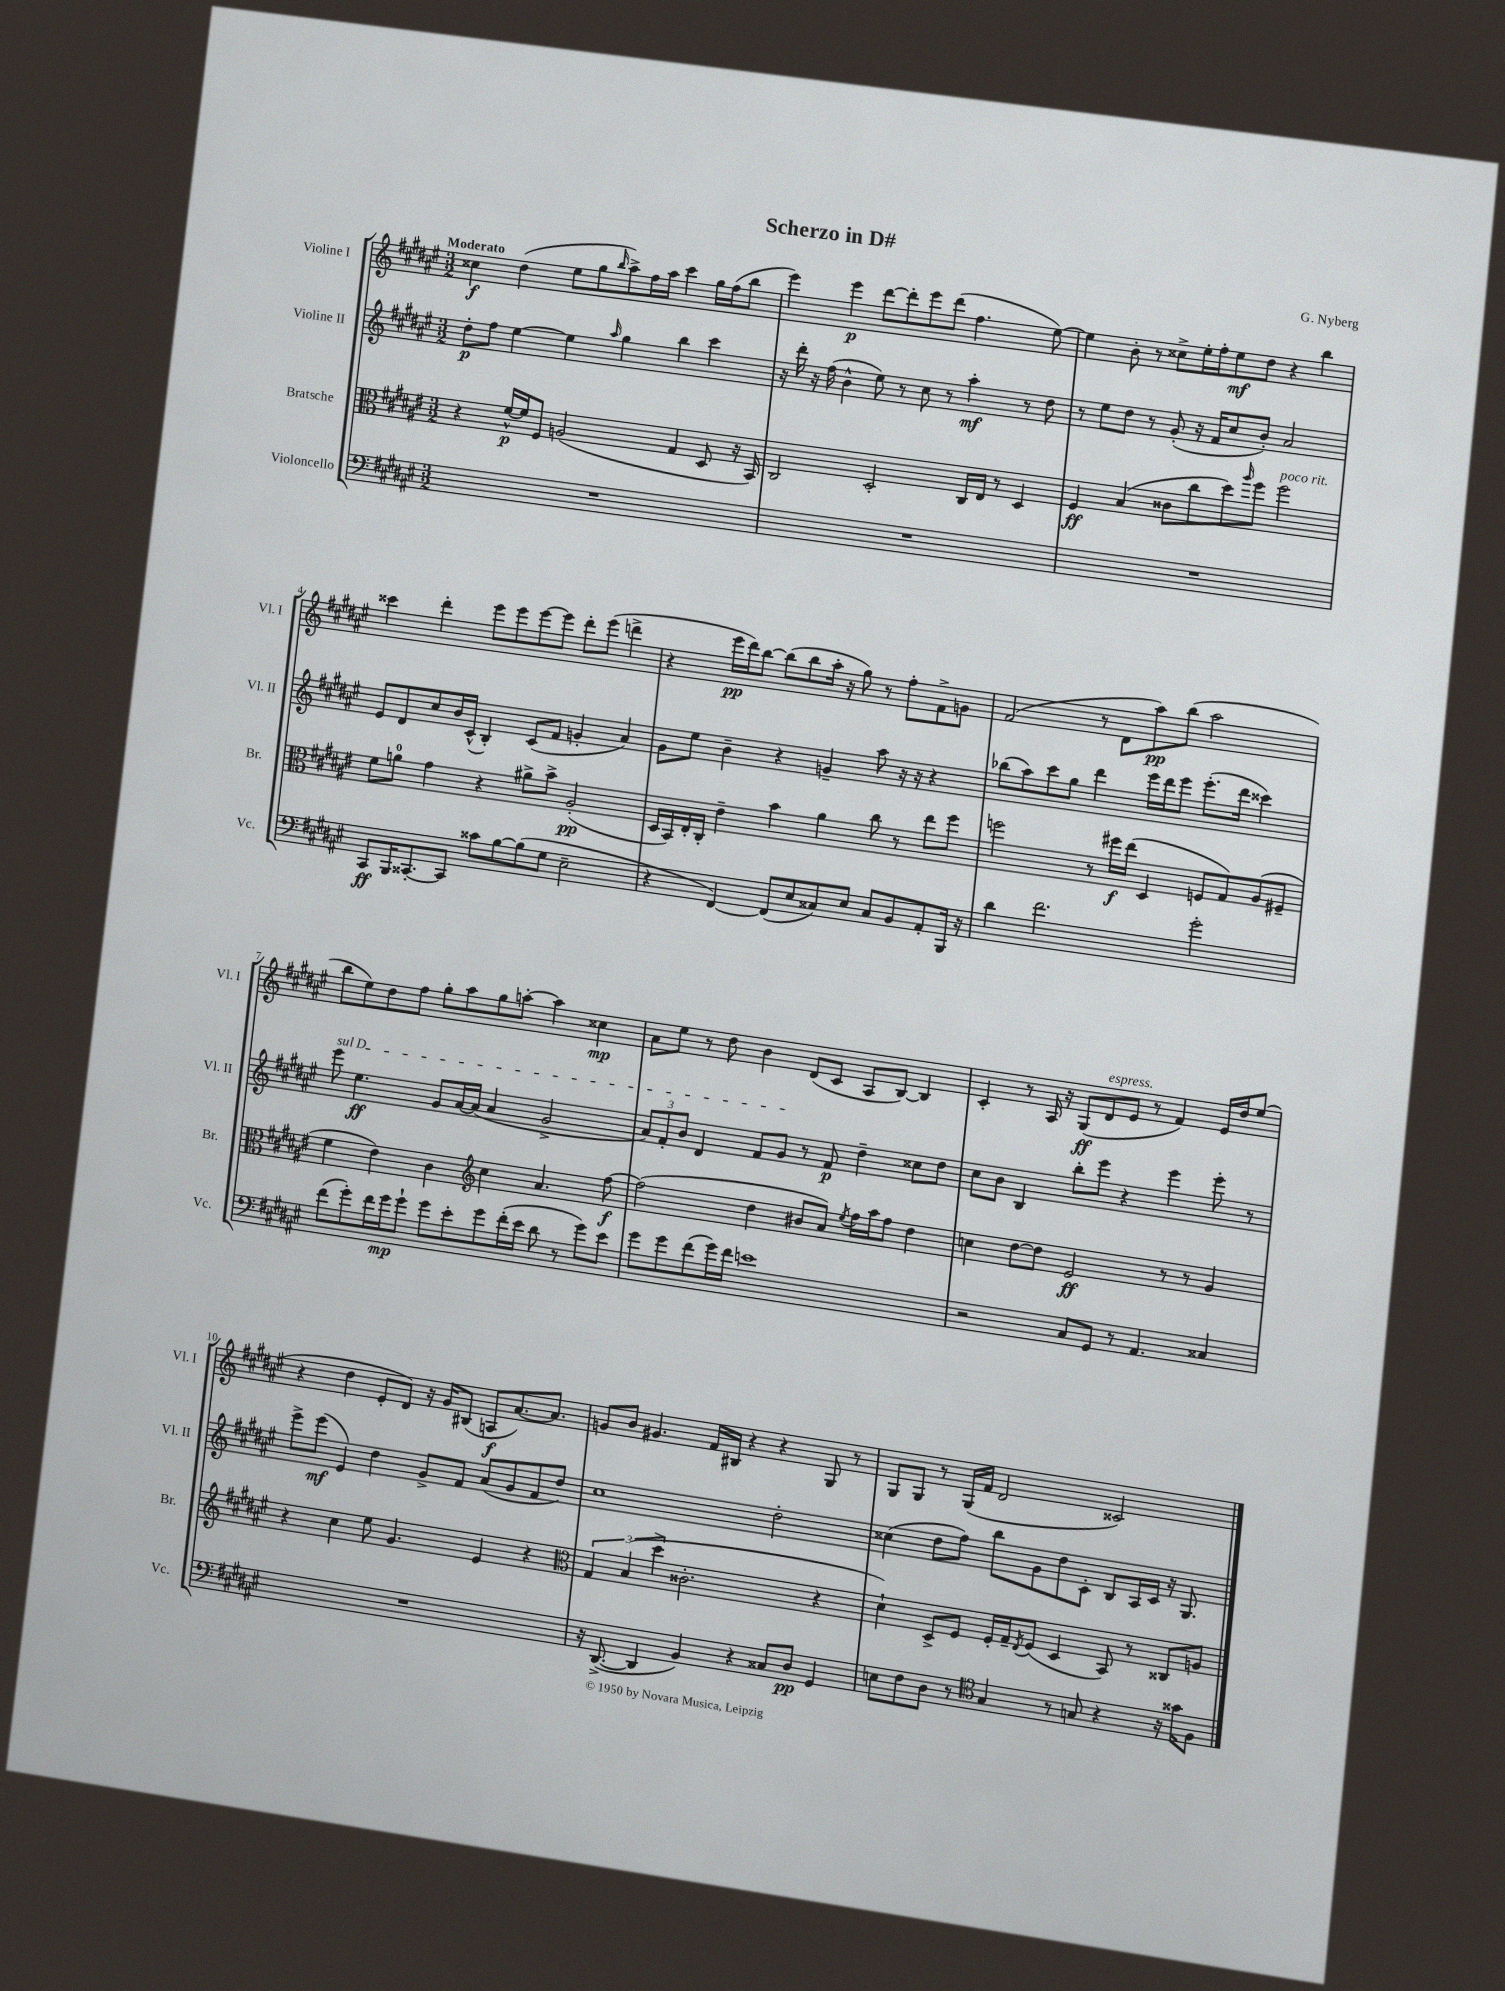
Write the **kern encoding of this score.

**kern	**dynam	**kern	**dynam	**kern	**dynam	**kern	**dynam
*part4	*part4	*part3	*part3	*part2	*part2	*part1	*part1
*staff4	*staff4	*staff3	*staff3	*staff2	*staff2	*staff1	*staff1
*I"Violoncello	*	*I"Bratsche	*	*I"Violine II	*	*I"Violine I	*
*I'Vc.	*	*I'Br.	*	*I'Vl. II	*	*I'Vl. I	*
*clefF4	*	*clefC3	*	*clefG2	*	*clefG2	*
*k[f#c#g#d#a#e#]	*	*k[f#c#g#d#a#e#]	*	*k[f#c#g#d#a#e#]	*	*k[f#c#g#d#a#e#]	*
*M3/2	*	*M3/2	*	*M3/2	*	*M3/2	*
=1	=1	=1	=1	=1	=1	=1	=1
!	!	!	!	!	!	!LO:TX:a:B:t=Moderato	!
1.r	.	4r	.	8dd#'\L	p	4cc##X\	f
.	.	.	.	8ff#\J	.	.	.
.	.	[16f#^^/LL	p	[4ee#\	.	(4dd#\	.
.	.	16f#/J]	.	.	.	.	.
.	.	8F#/J	.	.	.	.	.
.	.	(2An/	.	4ee#\]	.	8ee#\L	.
.	.	.	.	.	.	8gg#\	.
.	.	.	.	16qqaa#/	.	16qqbb/	.
.	.	.	.	4gg#\	.	8aa#^\)	.
.	.	.	.	.	.	16ff#\L	.
.	.	.	.	.	.	16aa#\JJ	.
.	.	4G#/	.	4bb\	.	4ccc#\	.
.	.	8D#/	.	4ccc#\	.	16gg#\LL	.
.	.	.	.	.	.	(16ff#\J	.
.	.	16r	.	.	.	8bb\J	.
.	.	16BB/)	.	.	.	.	.
=2	=2	=2	=2	=2	=2	=2	=2
1.r	.	2C#/	.	16r	.	4eee#\)	.
.	.	.	.	16ddd#'\	.	.	.
.	.	.	.	16r	.	.	.
.	.	.	.	(16ff#\	.	.	.
.	.	.	.	4b^^\	.	4eee#\	p
.	.	2D#'/	.	8ee#\)	.	[8ddd#\L	.
.	.	.	.	8r	.	8ddd#'\]	.
.	.	.	.	8cc#\	.	8eee#\	.
.	.	.	.	8r	.	(8ddd#\J	.
.	.	16C#/LL	.	4aa#'\	mf	4.ff#\	.
.	.	16E#/JJ	.	.	.	.	.
.	.	8r	.	.	.	.	.
.	.	4D#/	.	8r	.	.	.
.	.	.	.	8dd#\	.	[8ee#\)	.
=3	=3	=3	=3	=3	=3	=3	=3
1.r	.	4F#/	ff	8r	.	4ee#\]	.
.	.	.	.	8ee#\L	.	.	.
.	.	(4B/	.	8dd#\J	.	8b'\	.
.	.	.	.	8r	.	8r	.
.	.	8c##X\L	.	(8g#'/	.	8cc##X^\L	.
.	.	8cc#\	.	16r	.	16ee#'\L	.
.	.	.	.	16f#/KL	.	16ff#'\J	.
.	.	8dd#\)	.	8cc#/	.	8ee#\	mf
.	.	16qqaa#/	.	.	.	.	.
.	.	8ff#\J	.	8b'/J)	.	8dd#\J	.
!	!	!LO:TX:a:i:t=poco rit.	!	!	!	!	!
.	.	2ff#\	.	2a#/	.	4r	.
.	.	.	.	.	.	4bb\	.
!!LO:LB:g=z
=4	=4	=4	=4	=4	=4	=4	=4
8CC#/L	ff	8f#\L	.	8e#/L	.	4ccc##X\	.
16BBB/K	.	8an\J	.	8d#/	.	.	.
[8.CC##X'/	.	.	.	.	.	.	.
.	.	4g#\	.	8cc#/	.	4ddd#'\	.
8CC##/J]	.	.	.	16b/L	.	.	.
.	.	.	.	(16c#^^/JJ	.	.	.
8c##X\L	.	4r	.	4B'/)	.	8eee#\L	.
[8B\	.	.	.	.	.	8eee#\	.
(8B\]	.	8a#X^\L	.	(8c#/L	.	[8eee#\	.
8G#\J	.	8b^\J	.	8f#/J	.	8eee#\J]	.
2E#~\	.	(2A#'/	pp	4gn'/	.	8ddd#'\L	.
.	.	.	.	.	.	(8eee#\J	.
.	.	.	.	4a#/)	.	4dddn^\	.
=5	=5	=5	=5	=5	=5	=5	=5
4r	.	16D#/LL	.	8g#\L	.	4r	.
.	.	16BB/)	.	.	.	.	.
.	.	16E#'/	.	8ee#\J	.	.	.
.	.	16C#'/JJ	.	.	.	.	.
[4FF#/)	.	4e#~\	.	4b~\	.	16eee#\LL	pp
.	.	.	.	.	.	16ddd#\J)	.
.	.	.	.	.	.	[8bb\J	.
(8FF#/L]	.	4b\	.	4r	.	(8bb\L]	.
8E#/	.	.	.	.	.	8bb\	.
8C##X/)	.	4a#\	.	4gn~/	.	16aa#'\Jk	.
.	.	.	.	.	.	16r	.
8E#/J	.	.	.	.	.	8gg#\)	.
8C##/L	.	8cc#\	.	8aa#\	.	8r	.
8BB/	.	8r	.	16r	.	8ff#'\L	.
.	.	.	.	16r	.	.	.
8AA#'/	.	8ee#\L	.	4r	.	8f#^\	.
16BBB/Jk	.	8ff#\J	.	.	.	8gn\J	.
16r	.	.	.	.	.	.	.
=6	=6	=6	=6	=6	=6	=6	=6
4d#\	.	2ffn\	.	(8bb-X\L	.	(2f#/	.
.	.	.	.	8aa#\)	.	.	.
2.f#\	.	.	.	8ccc#\	.	.	.
.	.	.	.	8gg#\J	.	.	.
.	.	8r	.	4ddd#\	.	8r	.
.	.	16ff#X\LL	f	.	.	8d#\L	.
.	.	(16ee#\JJ	.	.	.	.	.
.	.	4D#/	.	16eee#\LL	.	8aa#\)	pp
.	.	.	.	16ddd#\J	.	.	.
.	.	.	.	8eee#\J	.	(8bb\J	.
2g#'\	.	8Fn/L	.	(8.eee#'\L	.	2aa#\	.
.	.	8G#/)	.	.	.	.	.
.	.	.	.	16ddd#\Jk	.	.	.
.	.	(8A#/	.	4ccc##X\)	.	.	.
.	.	8F#X~/J	.	.	.	.	.
!!LO:LB:g=z
=7	=7	=7	=7	=7	=7	=7	=7
!	!	!	!	!LO:TX:a:i:t=sul D	!	!	!
(8f#\L	.	4f#\	.	8eee#\	.	8bb\L	.
8g#'\)	.	.	.	4.ee#\	ff	8ee#\)	.
16f#\L	.	4e#\)	.	.	.	8dd#\	.
16g#\J	mp	.	.	.	.	.	.
8g#`\J	.	.	.	.	.	8ff#\J	.
8g#\L	.	4c#\	.	8g#/L	.	8gg#'\L	.
8e#'\	.	.	.	[16a#/L	.	8aa#\	.
.	.	.	.	(16a#/JJ]	.	.	.
*	*	*clefG2	*	*	*	*	*
8g#\	.	4cc#\	.	4a#/	.	8gg#\	.
(16f#'\L	.	.	.	.	.	[8aan'\J	.
16e#\JJ	.	.	.	.	.	.	.
8d#\	.	4.a#/	.	2g#^/	.	4aa\]	.
8r	.	.	.	.	.	.	.
8g#\L)	.	.	.	.	.	4cc##X\	mp
8e#\J	.	[8ff#\	f	.	.	.	.
=8	=8	=8	=8	=8	=8	=8	=8
8g#\L	.	(2ff#\]	.	12a#/L)	.	8a#\L	.
.	.	.	.	12f#'/	.	.	.
8g#\	.	.	.	.	.	8ee#\J	.
.	.	.	.	12b/J	.	.	.
(8f#\	.	.	.	4d#/	.	8r	.
16g#\L)	.	.	.	.	.	8dd#\	.
16f#\JJ	.	.	.	.	.	.	.
1en	.	4dd#\	.	8f#/L	.	4b\	.
.	.	.	.	8g#/J	.	.	.
.	.	8b#X/L	.	8r	.	(8d#/L	.
.	.	8a#/J)	.	8f#/	p	8c#/J	.
.	.	8qee#/	.	.	.	.	.
.	.	16ff#\LL	.	4dd#~\	.	8A#/L	.
.	.	16aa#\J	.	.	.	.	.
.	.	8ff#\J	.	.	.	[8B/J)	.
.	.	4dd#\	.	8cc##X\L	.	4B/]	.
.	.	.	.	8dd#\J	.	.	.
=9	=9	=9	=9	=9	=9	=9	=9
2r	.	4ccn\	.	8cc#\L	.	4c#'/	.
.	.	.	.	8b\J	.	.	.
.	.	[8dd#\L	.	4B/	.	8r	.
.	.	8dd#\J]	.	.	.	16A#/	.
.	.	.	.	.	.	16r	.
8C#/L	.	2e#/	ff	8bb'\L	.	(8G#/L	ff
!	!	!	!	!	!	!LO:TX:a:i:t=espress.	!
8GG#/J	.	.	.	8eee#\J	.	8d#/	.
8r	.	.	.	4r	.	8e#/J	.
4.AA#/	.	.	.	.	.	8r	.
.	.	8r	.	4eee#\	.	4f#/)	.
.	.	8r	.	.	.	.	.
4C##X/	.	4g#/	.	8eee#'\	.	16e#/LL	.
.	.	.	.	.	.	16dd#/J	.
.	.	.	.	8r	.	(8ee#/J	.
!!LO:LB:g=z
=10	=10	=10	=10	=10	=10	=10	=10
1.r	.	4r	.	8eee#^\L	.	4r	.
.	.	.	.	(8eee#\J	mf	.	.
.	.	4cc#\	.	4e#/)	.	4dd#\	.
.	.	8ee#\	.	4dd#\	.	8e#'/L	.
.	.	4.g#/	.	.	.	8d#/J)	.
.	.	.	.	8g#^/L	.	16r	.
.	.	.	.	.	.	16g#/KL	.
.	.	.	.	8f#/J	.	(8B#X/J	.
.	.	4e#/	.	(8a#/L	.	8An/L	f
.	.	.	.	8g#/	.	[8.a#/)	.
.	.	4r	.	8f#/	.	.	.
.	.	.	.	.	.	8.a#/J]	.
.	.	.	.	8dd#/J)	.	.	.
=11	=11	=11	=11	=11	=11	=11	=11
*	*	*clefC3	*	*	*	*	*
16r	.	6G#/	.	1cc#	.	8gn/L	.
([8.DD#^/	.	.	.	.	.	.	.
.	.	.	.	.	.	8b/J	.
.	.	(6B/	.	.	.	.	.
4DD#/]	.	.	.	.	.	4.g#X/	.
.	.	6dd#^\	.	.	.	.	.
4BB/)	.	2.c##X'\	.	.	.	.	.
.	.	.	.	.	.	16f#/LL	.
.	.	.	.	.	.	16B#X/JJ	.
4r	.	.	.	.	.	4r	.
8C##X/L	.	.	.	2dd#'\	.	4r	.
8D#/J	pp	.	.	.	.	.	.
4GG#/	.	4r	.	.	.	8G#/	.
.	.	.	.	.	.	8r	.
=12	=12	=12	=12	=12	=12	=12	=12
8En\L	.	4d#`\)	.	(4cc##X\	.	8G#/L	.
8F#\	.	.	.	.	.	8G#/J	.
8D#\J	.	8D#^/L	.	8dd#\L	.	8r	.
8r	.	8F#/J	.	8ff#\J)	.	(16G#/LL	.
.	.	.	.	.	.	16f#/JJ	.
*clefC4	*	*	*	*	*	*	*
4G#/	.	16F#'/LL	.	8bb\L	.	2d#/	.
.	.	16G#~/J	.	.	.	.	.
.	.	8qE#/	.	.	.	.	.
.	.	(8F#/J	.	8g#\	.	.	.
8r	.	4D#/	.	8dd#\	.	.	.
8Gn/	.	.	.	8c#'\J	.	.	.
4r	.	8BB/)	.	8B/L	.	2c##X/)	.
.	.	8r	.	16A#/L	.	.	.
.	.	.	.	16c#/JJ	.	.	.
16r	.	8C##X/L	.	16r	.	.	.
16g##X\KL	.	.	.	8.G#/	.	.	.
8F#\J	.	8An/J	.	.	.	.	.
==	==	==	==	==	==	==	==
*-	*-	*-	*-	*-	*-	*-	*-
